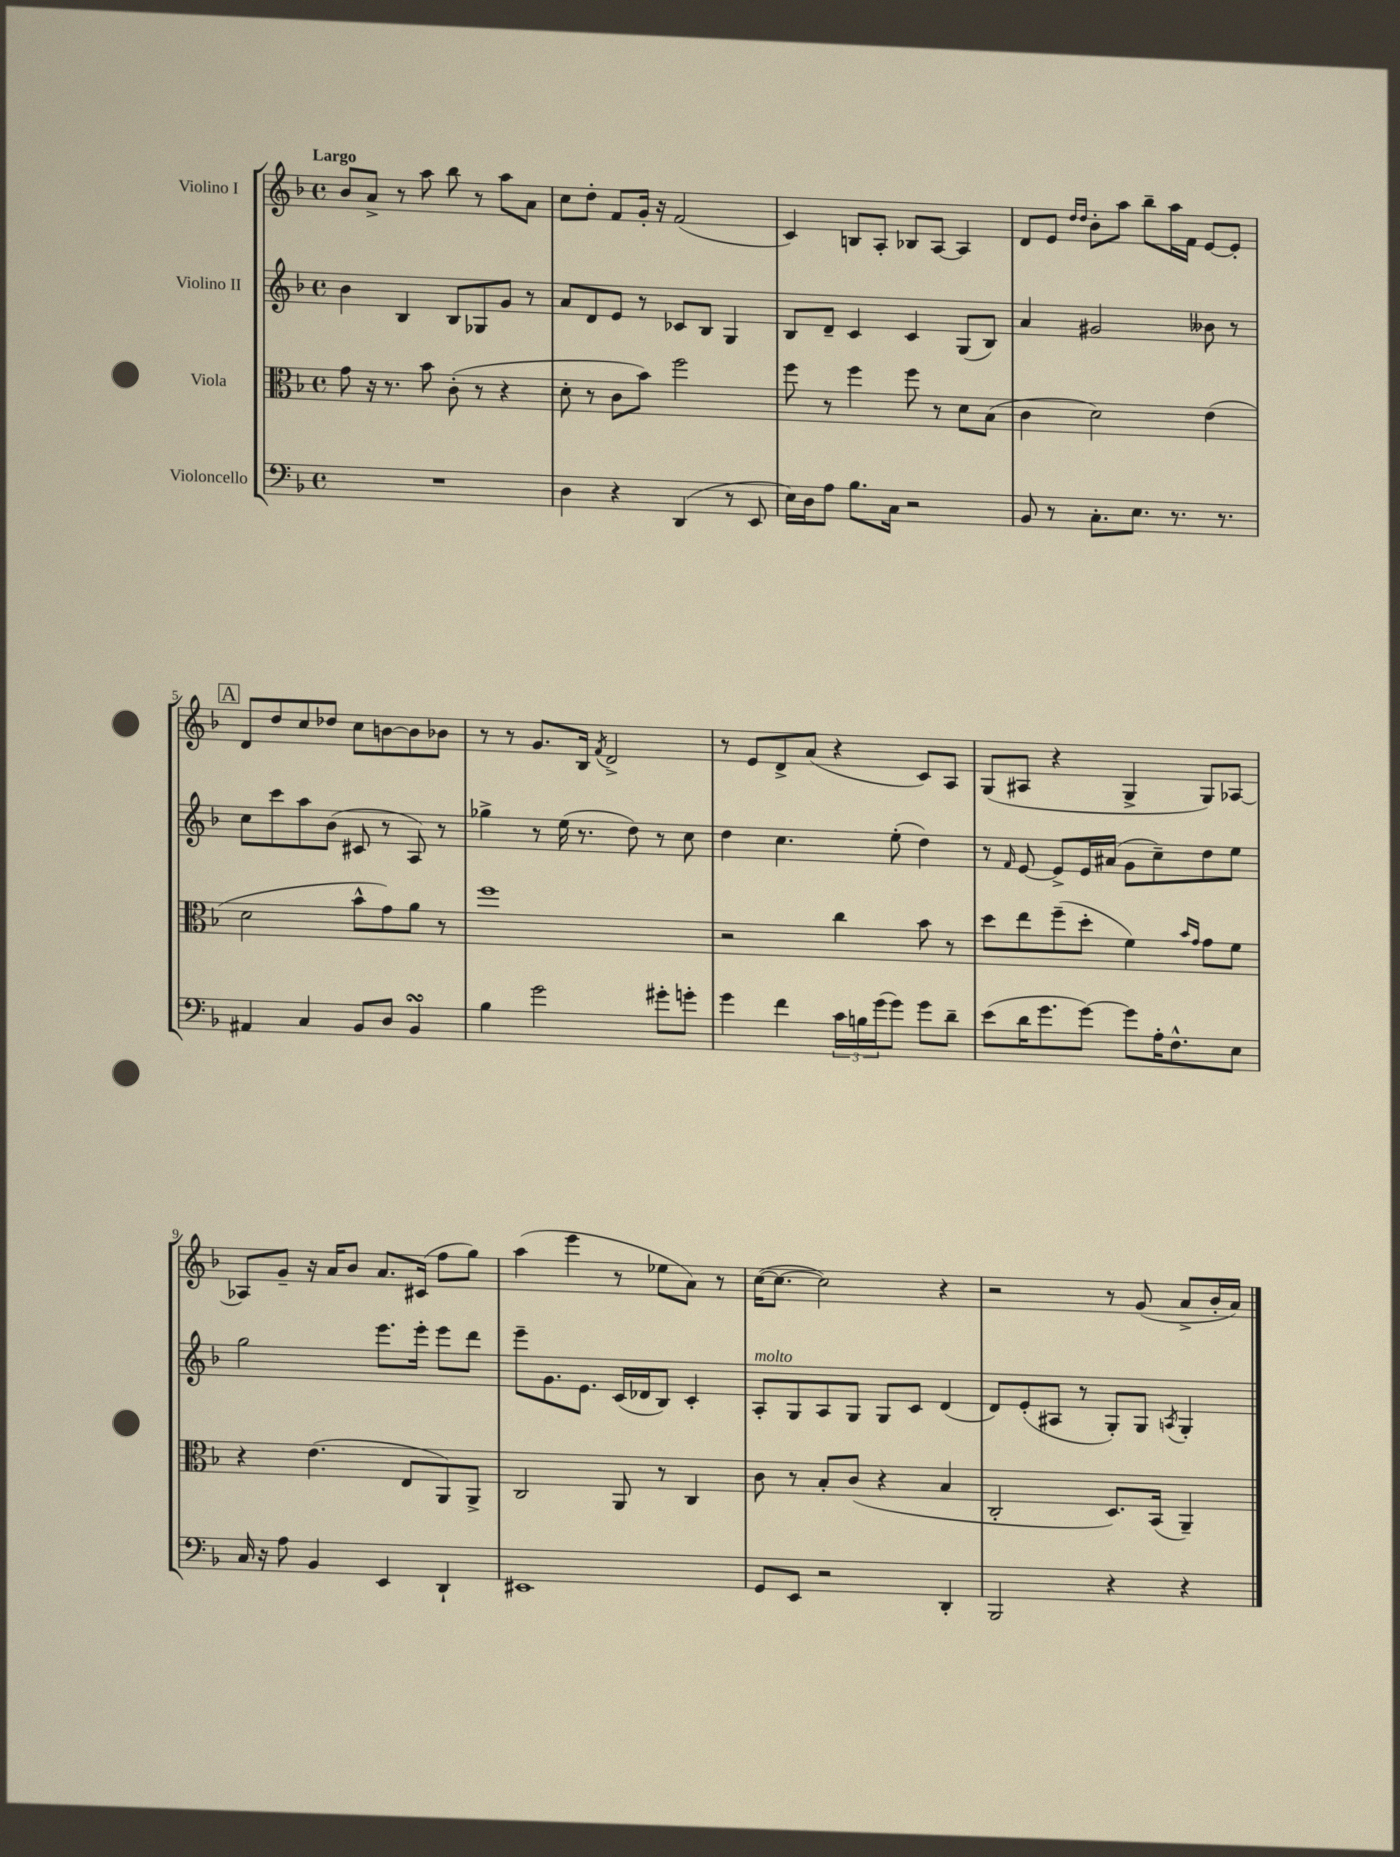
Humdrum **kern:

**kern	**kern	**kern	**kern
*staff4	*staff3	*staff2	*staff1
*clefF4	*clefC3	*clefG2	*clefG2
*k[b-]	*k[b-]	*k[b-]	*k[b-]
*M4/4	*M4/4	*M4/4	*M4/4
*met(c)	*met(c)	*met(c)	*met(c)
1r	8g	4b-	8b-
.	16r	.	8a^
.	8.r	.	.
.	.	4B-	8r
.	8b-	.	8aa
.	(8c'	8B-	8bb-
.	8r	8G-	8r
.	4r	8g	8aa
.	.	8r	8a
=	=	=	=
4D	8d'	8a	8cc
.	8r	8d	8dd'
4r	8c	8e	8f
.	8b-)	8r	16g'
.	.	.	16r
(4DD	2ff	8c-	(2f
.	.	8B-	.
8r	.	4G	.
8EE	.	.	.
=	=	=	=
16E)	8ff	8B-	4c)
16D	.	.	.
8A	8r	8d~	.
8.B-	4ff	4c	8B
.	.	.	8A'
16C	.	.	.
2r	8ff	4c	8B-
.	8r	.	[8A
.	8d	(8G	4A]
.	(8B-	8B-)	.
=	=	=	=
8BB-	4c	4a	8d
8r	.	.	8e
.	.	.	16qqdd
.	.	.	16qqdd
8.C'	2d)	2g#	8b-'
.	.	.	8aa
8.E	.	.	.
.	.	.	8bb-~
8.r	.	.	16aa
.	.	.	16f
.	(4e	8b--	[8e
8.r	.	.	.
.	.	8r	8e']
=	=	=	=
4AA#	2d	8cc	8d
.	.	8ccc	8dd
4C	.	8aa	8cc
.	.	(8b-	8dd-
8BB-	8b-^^	8c#	8cc
8D	8g)	8r	[8b
4BB-	8a	8A)	8b]
.	8r	8r	8b-
=	=	=	=
4B-	1ff	4gg-^	8r
.	.	.	8r
2g	.	8r	8.g
.	.	(16ee	.
.	.	8.r	16B-
.	.	.	8qf
.	.	.	2d^
.	.	8dd)	.
8g#'	.	8r	.
8g'	.	8cc	.
=	=	=	=
4g	2r	4dd	8r
.	.	.	8e
4f	.	4.cc	8d^
.	.	.	(8a
24c	4cc	.	4r
24B	.	.	.
(24g	.	.	.
8g)	.	(8ee'	.
8g	8b-	4dd)	8c)
8d~	8r	.	8A
=	=	=	=
(8e	8dd	8r	(8G
.	.	16qqf	.
16d	8ee	[8e	8A#
8.g	.	.	.
.	(8ff~	8e^]	4r
[8g)	8dd'	16e	.
.	.	(16a#	.
8g]	4f)	8g	4G^
16A'	.	8cc~)	.
8.F^^	.	.	.
.	16qqb-	.	.
.	16qqg	.	.
.	8g	8dd	8G)
8E	8f	8ee	[8A-
=	=	=	=
16C	4r	2gg	8A-]
16r	.	.	.
8A	.	.	8g~
4BB-	(4.e	.	16r
.	.	.	16a
.	.	.	8b-
4EE	.	8.eee	8.a
.	8E	.	.
.	.	16eee'	(16c#
4DD`	8AA)	8eee	8ff
.	8AA^	8ddd	8gg)
=	=	=	=
1EE#	2C	8eee~	(4aa
.	.	8.g	.
.	.	.	4eee
.	.	8.e	.
.	8AA	(16c	8r
.	.	16d-	.
.	8r	8B-)	8ee-
.	4C	4c'	8a)
.	.	.	8r
=	=	=	=
8GG	8c	8A'	([16cc
.	.	.	8.cc_
8EE	8r	8G	.
2r	8B-'	8A	2cc])
.	(8c	8G	.
.	4r	8G	.
.	.	8c	.
4DD'	4B-	(4d	4r
=	=	=	=
2BBB-	2C'	8d)	2r
.	.	(8e'	.
.	.	8A#	.
.	.	8r	.
4r	8.D)	8G')	8r
.	.	8G	(8g
.	(16BB-	.	.
.	.	8qA	.
4r	4AA~)	4G'	8a^
.	.	.	16b-'
.	.	.	16a)
==	==	==	==
*-	*-	*-	*-
